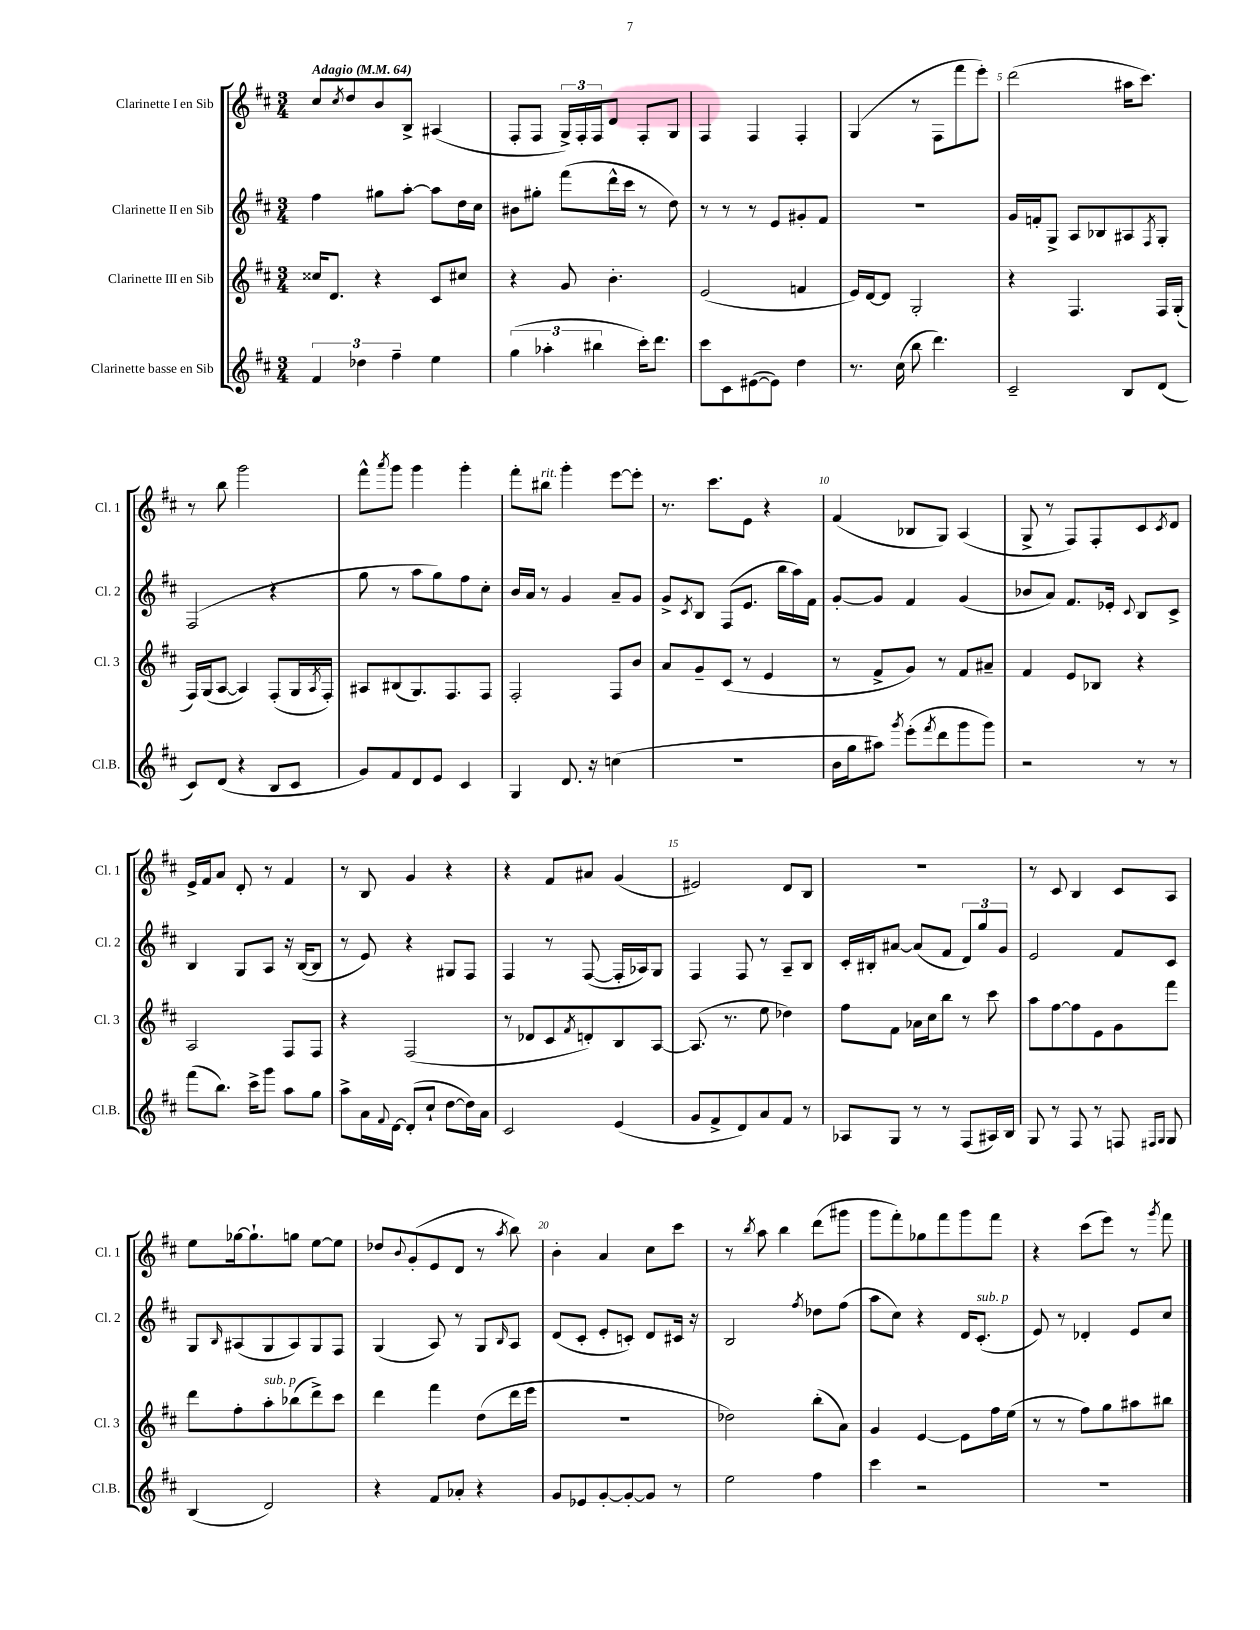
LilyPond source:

<<
\new StaffGroup <<
\new Staff = "s0" \with { instrumentName = "Clarinette I en Sib" shortInstrumentName = "Cl. 1" } {
    \clef treble \key d \major \numericTimeSignature \time 3/4 \tempo "Adagio" 4 = 64
    cis''8 \acciaccatura { cis''8 } d''8 b'8 b8-> ais4( |
    fis8-. fis8 \tuplet 3/2 { g16->) fis16-. fis16 } d'8 fis8-. g8 |
    fis4 fis4 fis4-. |
    g4( r8 fis8 fis'''8 e'''8-.) |
    d'''2( ais''16 cis'''8.) |
    r8 b''8 g'''2 |
    fis'''8-^ \acciaccatura { a'''8 } g'''8 g'''4 g'''4-. |
    fis'''8-. bis''8^\markup { \italic "rit." } g'''4-. e'''8~ e'''8-. |
    r8. cis'''8. e'8 r4 |
    fis'4( bes8 g8) a4( |
    g8-> r8 fis8) fis8-. cis'8 \acciaccatura { cis'8 } d'8 |
    e'16-> fis'16 a'8 d'8-. r8 fis'4 |
    r8 b8 g'4 r4 |
    r4 fis'8 ais'8 g'4( |
    eis'2) d'8 b8 |
    R2. |
    r8 cis'8 b4 cis'8 a8 |
    e''8 ges''16~ ges''8.-! g''8 e''8~ e''8 |
    des''8 \appoggiatura { b'8 } g'8-.( e'8 d'8 r8 \acciaccatura { a''8 } b''8) |
    b'4-. a'4 cis''8 cis'''8 |
    r8 \acciaccatura { b''8 } a''8 b''4 d'''8( gis'''8 |
    g'''8 fis'''8-.) ges''8 fis'''8 g'''8 fis'''8 |
    r4 cis'''8( e'''8) r8 \acciaccatura { g'''8 } fis'''8 \bar "|." |
}
\new Staff = "s1" \with { instrumentName = "Clarinette II en Sib" shortInstrumentName = "Cl. 2" } {
    \clef treble \key d \major \numericTimeSignature \time 3/4
    fis''4 gis''8 a''8~-. a''8 d''16 cis''16 |
    bis'8 gis''8-. fis'''8( d'''16-^ cis'''16 r8 d''8) |
    r8 r8 r8 e'8 gis'8-. fis'8 |
    R2. |
    g'16 f'16-. g8-> a8 bes8 ais8 \acciaccatura { fis8 } g8-. |
    fis2( r4 |
    g''8 r8 a''8 g''8) fis''8 cis''8-. |
    b'16 a'16 r8 g'4 a'8-- g'8 |
    g'8-> \acciaccatura { cis'8 } b8 fis8( e'8. b''16 a''16) fis'16 |
    g'8~-. g'8 fis'4 g'4( |
    bes'8 a'8) fis'8. ees'16-. \appoggiatura { cis'8 } b8 cis'8-> |
    b4 g8 a8 r16 b16~( b8 |
    r8 e'8) r4 gis8 fis8 |
    fis4 r8 fis8~( fis16-. aes16) g8 |
    fis4 fis8 r8 a8-- b8 |
    cis'16-. bis16-. ais'8~ ais'8( fis'8 \tuplet 3/2 { d'8) g''8 g'8 } |
    e'2 fis'8 cis'8 |
    g8 \grace { b16 } ais8( g8 ais8) g8 fis8 |
    g4( a8) r8 g8 \grace { b16 } a8 |
    d'8( cis'8-. e'8-. c'8-.) d'8 cis'16 r16 |
    b2 \acciaccatura { fis''8 } des''8 fis''8( |
    a''8 cis''8) r4 d'16 cis'8.-.^\markup { \italic "sub. p" }( |
    e'8) r8 des'4-. e'8 cis''8 \bar "|." |
}
\new Staff = "s2" \with { instrumentName = "Clarinette III en Sib" shortInstrumentName = "Cl. 3" } {
    \clef treble \key d \major \numericTimeSignature \time 3/4
    cisis''16 d'8. r4 cis'8 cis''8 |
    r4 g'8 b'4.-. |
    e'2( f'4 |
    e'16) d'16~ d'8 g2-. |
    r4 fis4. fis16 g16-.( |
    fis16) g16( a8~ a4) fis8-.( g16 \acciaccatura { a8 } fis16-.) |
    ais8 bis8( g8.) fis8. fis8 |
    fis2-. fis8 b'8 |
    a'8 g'8-- cis'8( r8 e'4 |
    r8 fis'8-> g'8) r8 fis'8 ais'8-- |
    fis'4 e'8 bes8 r4 |
    a2 fis8 fis8 |
    r4 fis2( |
    r8 des'8 cis'8 \acciaccatura { fis'8 } d'8-.) b8 a8~ |
    a8.( r8. e''8 des''4) |
    fis''8 fis'8 aes'16 cis''16 b''8 r8 cis'''8 |
    a''8 fis''8~ fis''8 e'8 g'8 fis'''8 |
    d'''8 fis''8-. a''8-.^\markup { \italic "sub. p" } bes''8( d'''8->) cis'''8 |
    d'''4 fis'''4 d''8( d'''16 e'''16 |
    R2. |
    des''2) b''8-.( a'8) |
    g'4 e'4~ e'8 fis''16 e''16( |
    r8 r8 fis''8) g''8 ais''8 bis''8 \bar "|." |
}
\new Staff = "s3" \with { instrumentName = "Clarinette basse en Sib" shortInstrumentName = "Cl.B." } {
    \clef treble \key d \major \numericTimeSignature \time 3/4
    \tuplet 3/2 { fis'4 des''4 fis''4-- } e''4 |
    \tuplet 3/2 { g''4( aes''4-. bis''4 } cis'''16-.) d'''8. |
    cis'''8 cis'8 eis'8~( eis'8) d''4 |
    r8. cis''16( b''8 d'''4.) |
    cis'2-- b8 d'8( |
    cis'8) d'8( r4 b8 cis'8 |
    g'8) fis'8 d'8 e'8 cis'4 |
    g4 d'8. r16 c''4( |
    R2. |
    b'16 g''16 ais''8) \acciaccatura { g'''8 } e'''8-.( \acciaccatura { fis'''8 } d'''8 g'''8 g'''8) |
    r2 r8 r8 |
    fis'''8( b''8.) cis'''16-> g'''8 a''8 g''8 |
    a''8-> a'16 \appoggiatura { fis'8 } d'16~ d'8-.( cis''8-! d''8~ d''16) a'16 |
    cis'2 e'4( |
    g'8 fis'8-> d'8) a'8 fis'8 r8 |
    aes8 g8 r8 r8 fis8( ais16) b16 |
    g8 r8 fis8 r8 f8 \grace { fis16 g16 } g8 |
    b4( d'2) |
    r4 fis'8 aes'8-. r4 |
    g'8 ees'8 g'8~-. g'8~-. g'8 r8 |
    e''2 fis''4 |
    cis'''4 r2 |
    R2. \bar "|." |
}
>>
>>
\layout { \context { \Score \override BarNumber.break-visibility = ##(#f #t #t) barNumberVisibility = #(every-nth-bar-number-visible 5) } }
